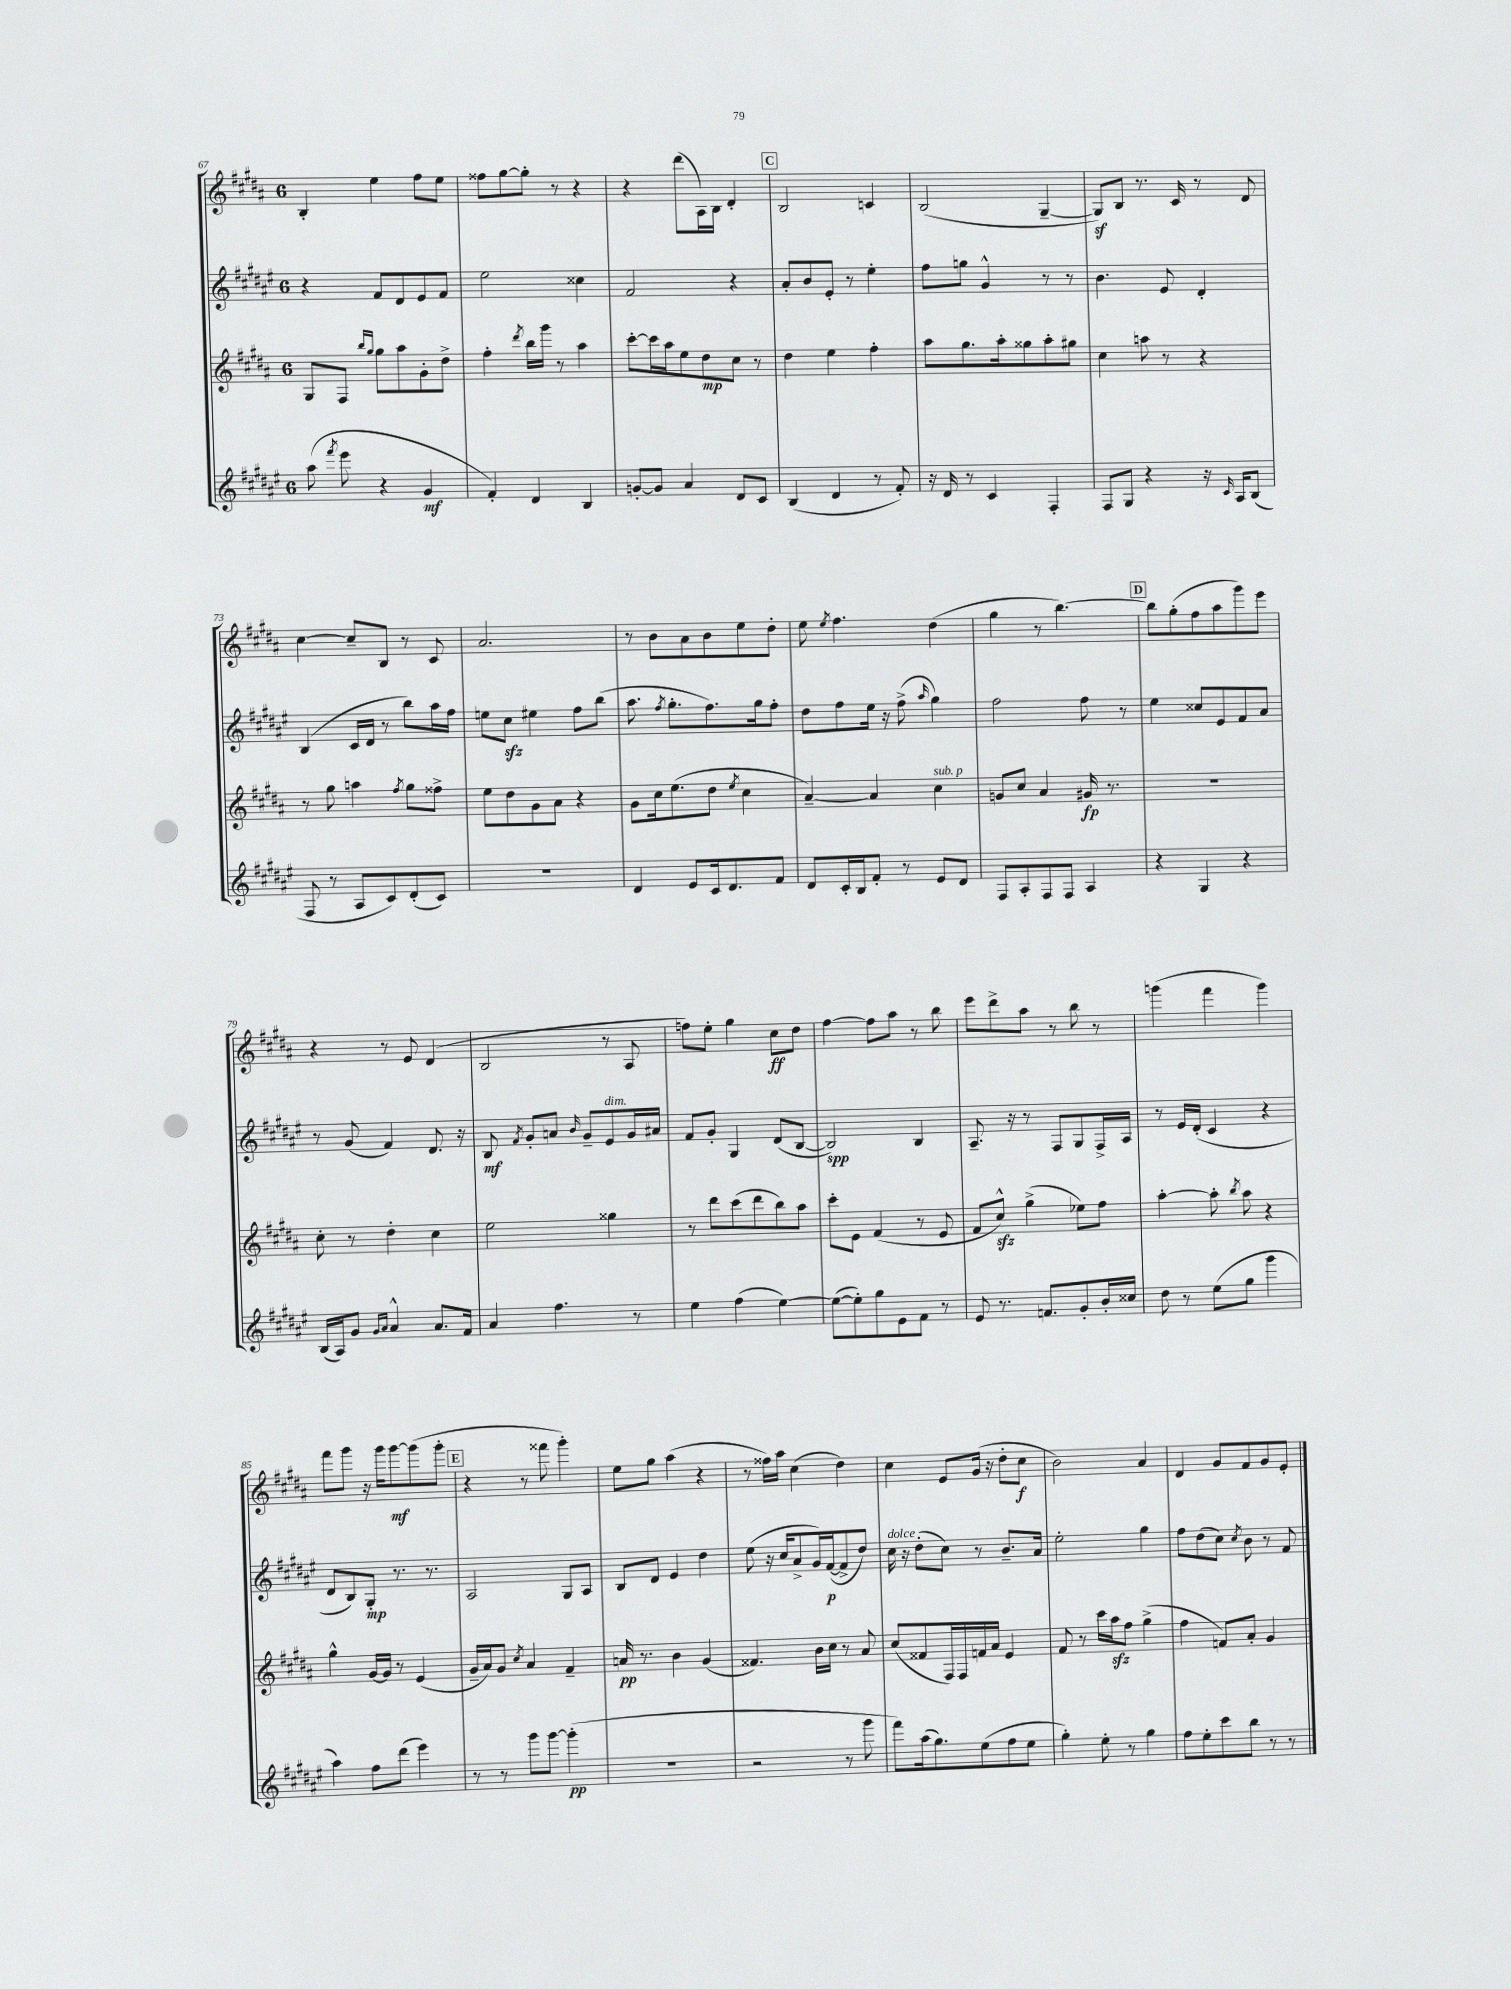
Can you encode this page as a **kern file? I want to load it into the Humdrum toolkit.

**kern	**dynam	**kern	**dynam	**kern	**dynam	**kern	**dynam
*part4	*part4	*part3	*part3	*part2	*part2	*part1	*part1
*staff4	*staff4	*staff3	*staff3	*staff2	*staff2	*staff1	*staff1
*clefG2	*	*clefG2	*	*clefG2	*	*clefG2	*
*k[f#c#g#d#a#e#]	*	*k[f#c#g#d#a#]	*	*k[f#c#g#d#a#e#]	*	*k[f#c#g#d#a#]	*
*M6/8	*	*M6/8	*	*M6/8	*	*M6/8	*
=67	=67	=67	=67	=67	=67	=67	=67
(8aa#\	.	8G#/L	.	4r	.	4B'/	.
8qfff#/	.	.	.	.	.	.	.
8eee#\	.	8F#/J	.	.	.	.	.
.	.	16qqbb/LL	.	.	.	.	.
.	.	16qqgg#/JJ	.	.	.	.	.
4r	.	8gg#\L	.	8f#/L	.	4ee\	.
.	.	8aa#\	.	8d#/	.	.	.
4g#/	mf	8g#'\	.	8e#/	.	8ff#\L	.
.	.	8dd#^\J	.	8f#/J	.	8ee\J	.
=68	=68	=68	=68	=68	=68	=68	=68
4f#'/)	.	4ff#'\	.	2ee#\	.	8ff##X\L	.
.	.	.	.	.	.	[8gg#\	.
.	.	8qddd#/	.	.	.	.	.
4d#/	.	16bb\LL	.	.	.	8gg#'\J]	.
.	.	16ggg#\JJ	.	.	.	.	.
.	.	8r	.	.	.	8r	.
4B/	.	4aa#\	.	4cc##X\	.	4r	.
=69	=69	=69	=69	=69	=69	=69	=69
[8gn'/L	.	[8ccc#'\L	.	2f#/	.	4r	.
8g/J]	.	16ccc#\L]	.	.	.	.	.
.	.	16aa#\J	.	.	.	.	.
4a#/	.	8ee\	.	.	.	(8ddd#\L	.
.	.	8dd#\	mp	.	.	16A#\L)	.
.	.	.	.	.	.	16B\JJ	.
8d#/L	.	8cc#\J	.	4r	.	4d#'/	.
8c#/J	.	8r	.	.	.	.	.
!!LO:REH:place=s1:t=C
=70	=70	=70	=70	=70	=70	=70	=70
(4B/	.	4dd#\	.	8a#'/L	.	2B/	.
.	.	.	.	8b/	.	.	.
4d#/	.	4ee\	.	8e#'/J	.	.	.
.	.	.	.	8r	.	.	.
8r	.	4ff#'\	.	4ee#'\	.	4cn/	.
8f#'/)	.	.	.	.	.	.	.
=71	=71	=71	=71	=71	=71	=71	=71
16r	.	8aa#\L	.	8ff#\L	.	(2B/	.
16d#/	.	.	.	.	.	.	.
8r	.	8.gg#\	.	8ggn\J	.	.	.
4c#/	.	.	.	4g#^^/	.	.	.
.	.	16aa#'\k	.	.	.	.	.
.	.	8gg##X\	.	.	.	.	.
4F#'/	.	8aa#'\	.	8r	.	[4G#~/	.
.	.	8gg#X\J	.	8r	.	.	.
=72	=72	=72	=72	=72	=72	=72	=72
8F#/L	.	4cc#\	.	4.b\	.	8G#z/L])	.
8G#/J	.	.	.	.	.	8B/J	.
4r	.	8aan\	.	.	.	8.r	.
.	.	8r	.	8e#/	.	.	.
.	.	.	.	.	.	16c#/	.
16r	.	4r	.	4d#'/	.	8r	.
16qqc#/	.	.	.	.	.	.	.
16A#/KL	.	.	.	.	.	.	.
(8B/J	.	.	.	.	.	8d#/	.
!!LO:LB:g=z
=73	=73	=73	=73	=73	=73	=73	=73
8F#/	.	8r	.	(4B/	.	[4cc#\	.
8r	.	8gg#\	.	.	.	.	.
8A#/L	.	4aan\	.	16c#/LL	.	8cc#~/L]	.
.	.	.	.	16d#/JJ	.	.	.
8c#/)	.	.	.	8r	.	8B/J	.
.	.	8qff#/	.	.	.	.	.
(8d#'/	.	8gg#\L	.	8bb\L)	.	8r	.
8c#/J)	.	8ff##X^\J	.	16aa#\L	.	8c#/	.
.	.	.	.	16ff#\JJ	.	.	.
=74	=74	=74	=74	=74	=74	=74	=74
2.r	.	8ee\L	.	8een\L	.	2.a#/	.
.	.	8dd#\	.	8cc#zz\J	.	.	.
.	.	8g#\	.	4ee#X\	.	.	.
.	.	8a#\J	.	.	.	.	.
.	.	4r	.	8ff#\L	.	.	.
.	.	.	.	(8bb\J	.	.	.
=75	=75	=75	=75	=75	=75	=75	=75
4d#/	.	8g#\L	.	8.aa#\	.	8r	.
.	.	16cc#\k	.	.	.	8b\L	.
.	.	.	.	8qff#/	.	.	.
.	.	(8.ee\	.	8.gg#'\L	.	.	.
8e#/L	.	.	.	.	.	8a#\	.
16c#/k	.	8dd#\J	.	8.ff#\)	.	8b\	.
8.d#/	.	.	.	.	.	.	.
.	.	8qee/	.	.	.	.	.
.	.	4cc#\	.	.	.	8ee\	.
.	.	.	.	16gg#\k	.	.	.
8f#/J	.	.	.	8ff#'\J	.	8dd#'\J	.
=76	=76	=76	=76	=76	=76	=76	=76
8d#/L	.	[4a#~/)	.	8dd#\L	.	8ee\	.
.	.	.	.	.	.	8qee/	.
16c#'/L	.	.	.	8ff#\	.	4.ff#\	.
16B/J	.	.	.	.	.	.	.
8f#'/J	.	4a#/]	.	16ee#\Jk	.	.	.
.	.	.	.	16r	.	.	.
8r	.	.	.	(8ff#^\	.	.	.
.	.	.	.	16qqaa#/	.	.	.
!	!	!LO:TX:a:i:t=sub. p	!	!	!	!	!
8e#/L	.	4cc#\	.	4gg#\)	.	(4dd#\	.
8d#/J	.	.	.	.	.	.	.
=77	=77	=77	=77	=77	=77	=77	=77
8F#/L	.	8gn/L	.	2ff#\	.	4gg#\	.
8A#'/	.	8cc#/J	.	.	.	.	.
8F#/	.	4a#/	.	.	.	8r	.
8F#/J	.	.	.	.	.	[4.bb\)	.
4A#/	.	16g#X/	fp	8ff#\	.	.	.
.	.	8.r	.	.	.	.	.
.	.	.	.	8r	.	.	.
!!LO:REH:place=s1:t=D
=78	=78	=78	=78	=78	=78	=78	=78
4r	.	2.r	.	4ee#\	.	8bb\L]	.
.	.	.	.	.	.	(8gg#'\	.
4G#/	.	.	.	8cc##X/L	.	8ff#\	.
.	.	.	.	8e#/	.	8aa#\	.
4r	.	.	.	8f#/	.	8ggg#\)	.
.	.	.	.	8a#/J	.	8eee\J	.
!!LO:LB:g=z
=79	=79	=79	=79	=79	=79	=79	=79
(16B/LL	.	8cc#'\	.	8r	.	4r	.
16A#/J)	.	.	.	.	.	.	.
8g#/J	.	8r	.	(8g#/	.	.	.
16qqg#/LL	.	.	.	.	.	.	.
16qqa#/JJ	.	.	.	.	.	.	.
4a#^^/	.	4dd#'\	.	4f#/)	.	8r	.
.	.	.	.	.	.	8e/	.
8.a#/L	.	4cc#\	.	8.d#/	.	(4d#/	.
16f#/Jk	.	.	.	16r	.	.	.
=80	=80	=80	=80	=80	=80	=80	=80
4a#/	.	2ee\	.	8B/	mf	2B/	.
.	.	.	.	8qf#/	.	.	.
.	.	.	.	8g#'/L	.	.	.
4.ff#\	.	.	.	8an/J	.	.	.
.	.	.	.	16qqb/	.	.	.
.	.	.	.	8g#~/L	.	.	.
!	!	!	!	!LO:TX:a:i:t=dim.	!	!	!
.	.	4gg##X\	.	8e#/	.	8r	.
8r	.	.	.	16g#/L	.	8A#/	.
.	.	.	.	16a#X/JJ	.	.	.
=81	=81	=81	=81	=81	=81	=81	=81
4ee#\	.	8r	.	8f#/L	.	8ffn\L)	.
.	.	8ddd#\L	.	8g#'/J	.	8ee'\J	.
(4ff#\	.	(8ccc#\	.	4G#/	.	4gg#\	.
.	.	8ddd#\	.	.	.	.	.
[4ee#\)	.	8bb\)	.	(8d#/L	.	8cc#\L	ff
.	.	8aa#\J	.	[8B/J	.	8dd#\J	.
=82	=82	=82	=82	=82	=82	=82	=82
(8ee#\L_	.	8ccc#'\L	.	2B/])	spp	[4ff#\	.
8ee#'\])	.	8e\J	.	.	.	.	.
8gg#\	.	(4f#/	.	.	.	8ff#\L]	.
8e#\	.	.	.	.	.	8aa#\J	.
8f#\J	.	8r	.	4B/	.	8r	.
8r	.	8e/	.	.	.	8bb\	.
=83	=83	=83	=83	=83	=83	=83	=83
8e#/	.	8f#/L	.	8.A#~/	.	8eee\L	.
8.r	.	8cc#zz^^/J)	.	.	.	8ddd#^\	.
.	.	.	.	16r	.	.	.
.	.	(4gg#^\	.	8r	.	8aa#\J	.
8.fn/L	.	.	.	.	.	.	.
.	.	.	.	8F#/L	.	8r	.
8g#'/	.	8ee-X\L)	.	8G#/	.	8bb\	.
16b'/L	.	8ff#\J	.	16F#^/L	.	8r	.
16cc##X/JJ	.	.	.	16A#/JJ	.	.	.
=84	=84	=84	=84	=84	=84	=84	=84
8dd#\	.	[4aa#'\	.	8r	.	(4gggn\	.
8r	.	.	.	16e#/LL	.	.	.
.	.	.	.	(16d#'/JJ	.	.	.
(8ee#\L	.	8aa#'\]	.	4c#/	.	4fff#\	.
.	.	8qbb/	.	.	.	.	.
8gg#\J	.	8aa#\	.	.	.	.	.
4ggg#\	.	4r	.	4r	.	4ggg\)	.
!!LO:LB:g=z
=85	=85	=85	=85	=85	=85	=85	=85
4aa#\)	.	4gg#^^\	.	8d#/L	.	8fff#\L	.
.	.	.	.	8B/)	.	8ggg#\J	.
8ff#\L	.	[16g#/LL	.	8G#'/J	mp	16r	.
.	.	16g#/JJ]	.	.	.	16ggg#\KL	.
(8ddd#\J	.	8r	.	8.r	.	[8ggg#\	mf
4eee#\)	.	(4e/	.	.	.	(8ggg#\]	.
.	.	.	.	8.r	.	.	.
.	.	.	.	.	.	8ggg#'\J	.
!!LO:REH:place=s1:t=E
=86	=86	=86	=86	=86	=86	=86	=86
8r	.	16g#~/LL	.	2A#/	.	4r	.
.	.	16a#/J)	.	.	.	.	.
8r	.	8g#/J	.	.	.	.	.
.	.	8qcc#/	.	.	.	.	.
8ggg#\L	.	4a#/	.	.	.	8r	.
[8ggg#\J	.	.	.	.	.	8fff##X\	.
(4ggg#'\]	pp	4f#~/	.	8G#/L	.	4ggg#'\)	.
.	.	.	.	8A#/J	.	.	.
=87	=87	=87	=87	=87	=87	=87	=87
2.r	.	16an/	pp	8B/L	.	8ee\L	.
.	.	8.r	.	.	.	.	.
.	.	.	.	8d#/J	.	8gg#\J	.
.	.	4b\	.	4e#/	.	(4aa#\	.
.	.	(4g#/	.	4dd#\	.	4r	.
=88	=88	=88	=88	=88	=88	=88	=88
2r	.	4.f##X/)	.	(8ee#\	.	8r	.
.	.	.	.	16r	.	16ff##X\LL)	.
.	.	.	.	16cc#/KL	.	16aa#\JJ	.
.	.	.	.	8a#^/	.	(4cc#\	.
.	.	16b\LL	.	16g#/L)	.	.	.
.	.	16cc#\JJ	.	([16f#/J	p	.	.
8r	.	8r	.	8f#^/]	.	4dd#\)	.
8ggg#\	.	8a#/	.	8dd#/J)	.	.	.
=89	=89	=89	=89	=89	=89	=89	=89
!	!	!	!	!LO:TX:a:i:t=dolce	!	!	!
8fff#\L)	.	(8cc#/L	.	16cc#\	.	4cc#\	.
.	.	.	.	16r	.	.	.
(16aa#\k	.	8f##X/	.	(8dd#'\L	.	.	.
8.gg#\)	.	.	.	.	.	.	.
.	.	16F#/L)	.	8cc#\J)	.	8e/L	.
.	.	16F#/	.	.	.	.	.
(8ee#\	.	16fn/	.	8r	.	(16g#/Jk	.
.	.	16a#/JJ	.	.	.	16r	.
8ff#\	.	4e/	.	8.b~/L	.	8dd#'\L	.
8ee#\J	.	.	.	.	.	8cc#\J	f
.	.	.	.	16a#/Jk	.	.	.
=90	=90	=90	=90	=90	=90	=90	=90
4gg#'\)	.	8f#/	.	2ee#'\	.	2b\)	.
.	.	8r	.	.	.	.	.
8ee#'\	.	16ccc#\LL	.	.	.	.	.
.	.	16aa#zz\J	.	.	.	.	.
8r	.	8ff#\J	.	.	.	.	.
4gg#\	.	(4gg#^\	.	4gg#\	.	4a#/	.
=91	=91	=91	=91	=91	=91	=91	=91
8ff#\L	.	4ff#\	.	8ff#\L	.	4d#/	.
8ee#'\	.	.	.	(8dd#\	.	.	.
8ccc#\	.	8fn/L)	.	8cc#\J)	.	8g#/L	.
.	.	.	.	8qcc#/	.	.	.
8bb\J	.	8a#'/J	.	8b\	.	8f#/	.
8r	.	4g#/	.	8r	.	8g#/	.
8r	.	.	.	8f#/	.	8e'/J	.
==	==	==	==	==	==	==	==
*-	*-	*-	*-	*-	*-	*-	*-
